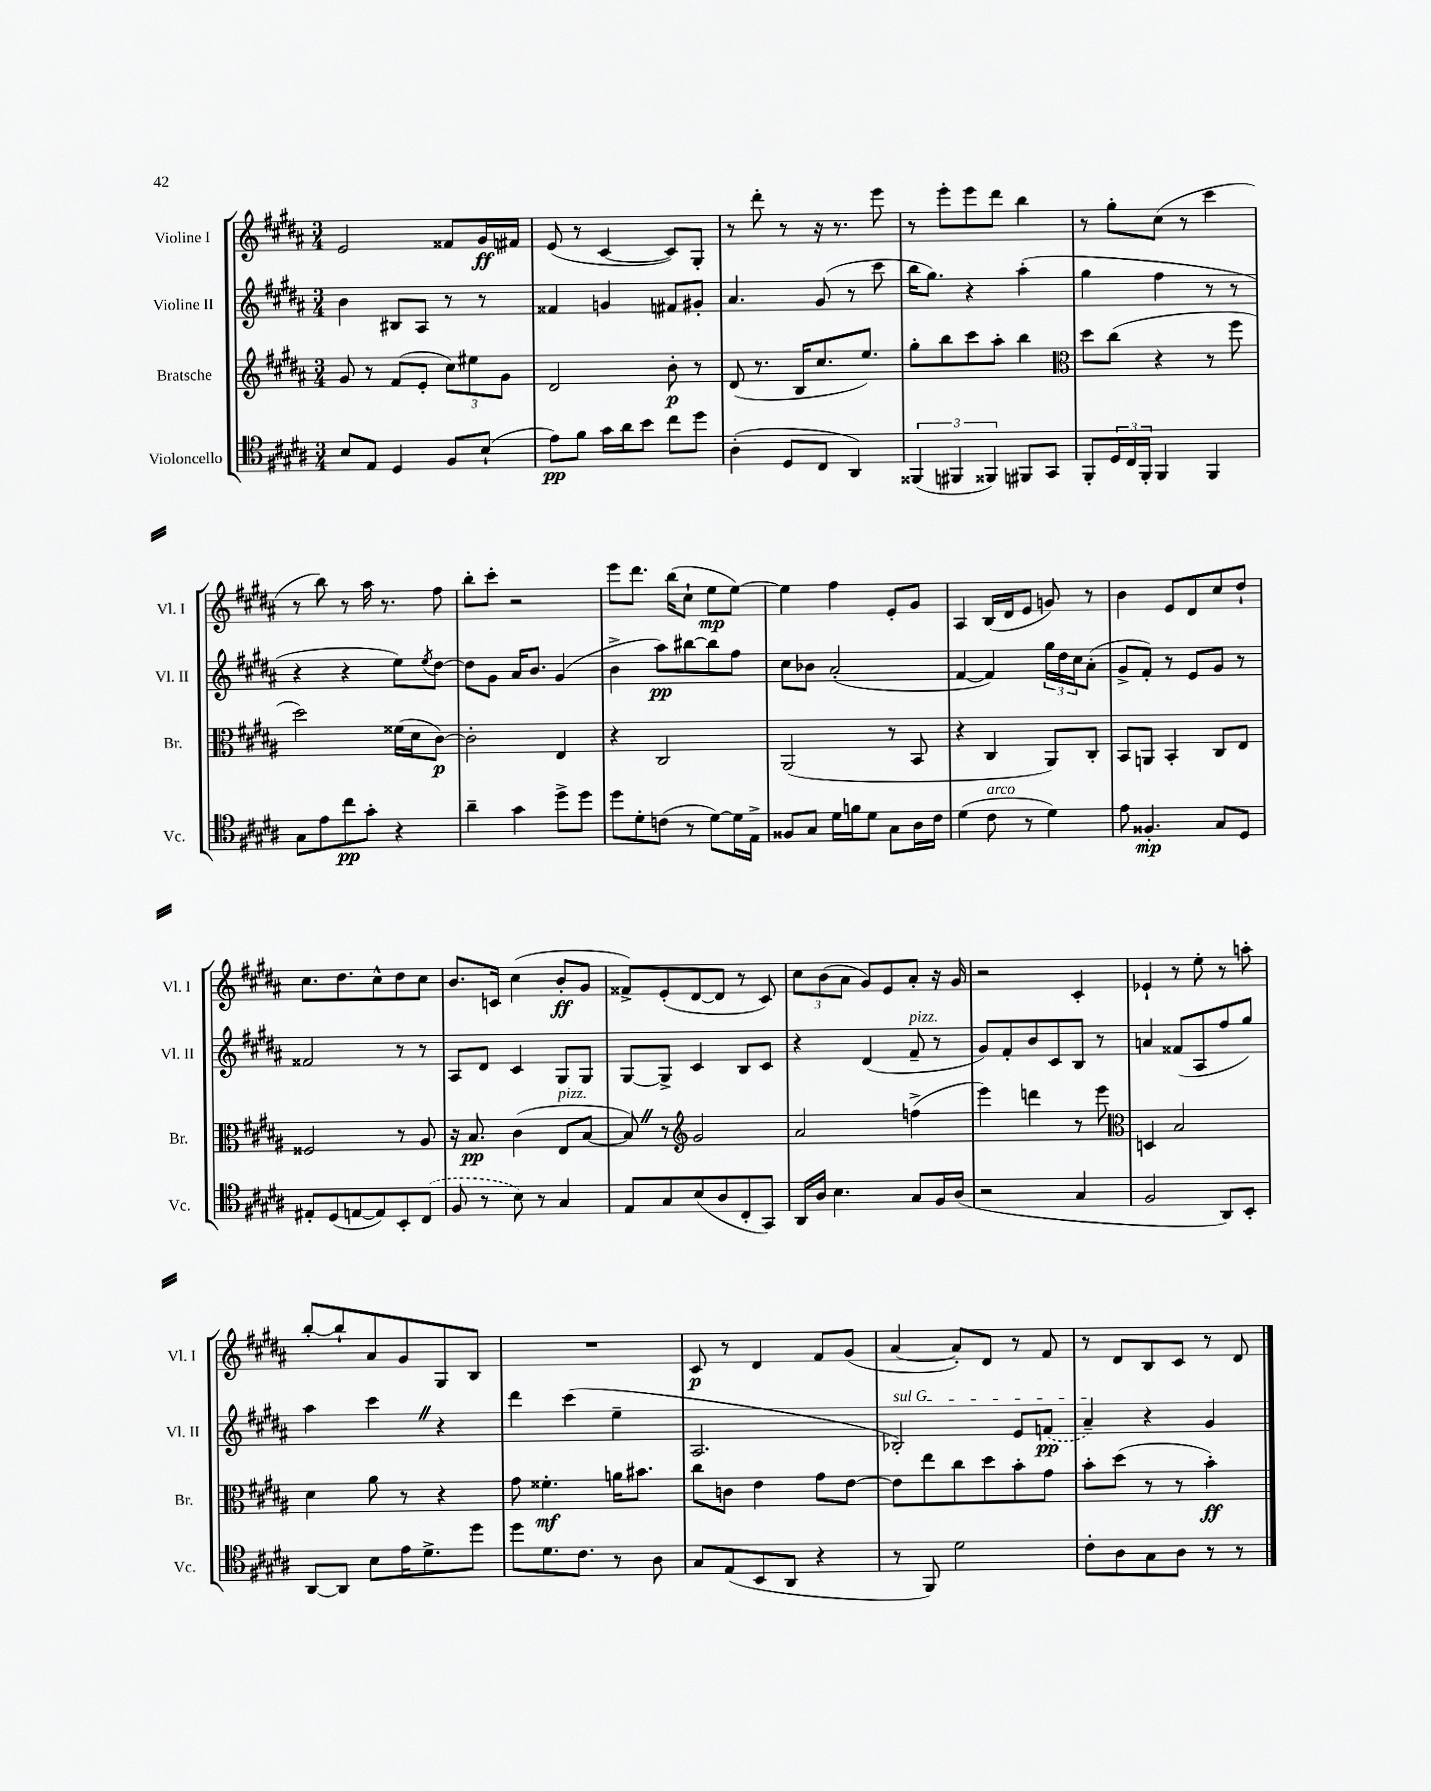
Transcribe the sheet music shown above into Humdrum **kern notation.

**kern	**dynam	**kern	**dynam	**kern	**dynam	**kern	**dynam
*part4	*part4	*part3	*part3	*part2	*part2	*part1	*part1
*staff4	*staff4	*staff3	*staff3	*staff2	*staff2	*staff1	*staff1
*I"Violoncello	*	*I"Bratsche	*	*I"Violine II	*	*I"Violine I	*
*I'Vc.	*	*I'Br.	*	*I'Vl. II	*	*I'Vl. I	*
*clefC4	*	*clefG2	*	*clefG2	*	*clefG2	*
*k[f#c#g#d#a#]	*	*k[f#c#g#d#a#]	*	*k[f#c#g#d#a#]	*	*k[f#c#g#d#a#]	*
*M3/4	*	*M3/4	*	*M3/4	*	*M3/4	*
=72	=72	=72	=72	=72	=72	=72	=72
8B/L	.	8g#/	.	4b\	.	2e/	.
8E/J	.	8r	.	.	.	.	.
4D#/	.	(8f#/L	.	8B#X/L	.	.	.
.	.	8e'/J	.	8A#/J	.	.	.
8F#/L	.	12cc#\L)	.	8r	.	8f##X/L	.
.	.	12ee#X\	.	.	.	.	.
(8B`/J	.	.	.	8r	.	16g#/L	ff
.	.	12g#\J	.	.	.	.	.
.	.	.	.	.	.	16f#X/JJ	.
=73	=73	=73	=73	=73	=73	=73	=73
8e\L)	pp	2d#/	.	4f##X/	.	(8e/	.
8f#\J	.	.	.	.	.	8r	.
16g#\LL	.	.	.	4gn/	.	[4c#/	.
16a#\J	.	.	.	.	.	.	.
8b\J	.	.	.	.	.	.	.
8cc#\L	.	8b'\	p	8f#X/L	.	8c#/L])	.
8dd#\J	.	8r	.	8g#X'/J	.	8G#'/J	.
=74	=74	=74	=74	=74	=74	=74	=74
(4A#'\	.	(8d#/	.	4.a#/	.	8r	.
.	.	8.r	.	.	.	8ddd#'\	.
8D#/L	.	.	.	.	.	8r	.
.	.	16B/KL	.	.	.	.	.
8C#/J	.	8.cc#/	.	(8g#/	.	16r	.
.	.	.	.	.	.	8.r	.
4AA#/)	.	.	.	8r	.	.	.
.	.	8.ee/J)	.	.	.	.	.
.	.	.	.	8ccc#\	.	8eee\	.
=75	=75	=75	=75	=75	=75	=75	=75
(6FF##X/	.	8gg#'\L	.	16bb\KL	.	8r	.
.	.	.	.	8.gg#\J)	.	.	.
.	.	8bb\	.	.	.	8eee'\L	.
6FF#X/	.	.	.	.	.	.	.
.	.	8ccc#\	.	4r	.	8eee\	.
6FF##X/)	.	.	.	.	.	.	.
.	.	8aa#'\J	.	.	.	8ddd#\J	.
8FF#X/L	.	4bb\	.	(4aa#'\	.	4bb\	.
8GG#/J	.	.	.	.	.	.	.
=76	=76	=76	=76	=76	=76	=76	=76
*	*	*clefC3	*	*	*	*	*
8FF#'/L	.	8dd#\L	.	4gg#\	.	8r	.
24D#/L	.	(8cc#\J	.	.	.	8gg#'\L	.
24C#/	.	.	.	.	.	.	.
24FF#'/JJ	.	.	.	.	.	.	.
4FF#/	.	4r	.	4ff#\	.	(8cc#\J	.
.	.	.	.	.	.	8r	.
4FF#/	.	8r	.	8r	.	4ccc#\	.
.	.	8ff#\	.	8r	.	.	.
!!LO:LB:g=z
=77	=77	=77	=77	=77	=77	=77	=77
8G#\L	.	2dd#\)	.	4r	.	8r	.
8e\	.	.	.	.	.	8bb\)	.
8cc#\	pp	.	.	4r	.	8r	.
8g#'\J	.	.	.	.	.	16aa#\	.
.	.	.	.	.	.	8.r	.
4r	.	(16f##X\LL	.	8ee\L)	.	.	.
.	.	16d#\J	.	.	.	.	.
.	.	.	.	8qee/	.	.	.
.	.	[8c#\J)	p	[8dd#\J	.	8ff#\	.
=78	=78	=78	=78	=78	=78	=78	=78
4a#~\	.	2c#'\]	.	8dd#\L]	.	8bb'\L	.
.	.	.	.	8g#\J	.	8ccc#'\J	.
4g#\	.	.	.	16a#/KL	.	2r	.
.	.	.	.	8.b/J	.	.	.
8dd#^\L	.	4E/	.	(4g#/	.	.	.
8dd#\J	.	.	.	.	.	.	.
=79	=79	=79	=79	=79	=79	=79	=79
8dd#\L	.	4r	.	4b^\	.	8eee\L	.
8d#'\	.	.	.	.	.	8.ddd#\J	.
(8cn\J	.	2C#/	.	8aa#\L)	pp	.	.
.	.	.	.	.	.	(16bb\KL	.
8r	.	.	.	[8bb#X\	.	8cc#`\J	.
[8d#\L)	.	.	.	8bb#\]	.	8ee\L	mp
16d#\L]	.	.	.	8ff#\J	.	[8ee\J)	.
16E^\JJ	.	.	.	.	.	.	.
=80	=80	=80	=80	=80	=80	=80	=80
8F##X/L	.	(2AA#/	.	8cc#\L	.	4ee\]	.
8G#/J	.	.	.	8b-X\J	.	.	.
16d#\LL	.	.	.	(2a#'/	.	4ff#\	.
16fn\J	.	.	.	.	.	.	.
8d#\J	.	.	.	.	.	.	.
8G#\L	.	8r	.	.	.	8e'/L	.
16A#\L	.	8BB/	.	.	.	8g#/J	.
16c#\JJ	.	.	.	.	.	.	.
=81	=81	=81	=81	=81	=81	=81	=81
(4d#\	.	4r	.	[4f#/	.	4A#/	.
!LO:TX:a:i:t=arco	!	!	!	!	!	!	!
8c#\	.	4C#/	.	4f#/])	.	(16B/LL	.
.	.	.	.	.	.	16d#/J	.
8r	.	.	.	.	.	8e/J	.
4d#\)	.	8AA#/L)	.	24gg#\LL	.	8gn/)	.
.	.	.	.	24dd#\	.	.	.
.	.	.	.	24cc#\J	.	.	.
.	.	8C#'/J	.	(8a#'\J	.	8r	.
=82	=82	=82	=82	=82	=82	=82	=82
8e\	.	8BB/L	.	8g#^/L	.	4b\	.
4.F##X'/	mp	8AAn/J	.	8f#'/J)	.	.	.
.	.	4BB'/	.	8r	.	8e/L	.
.	.	.	.	8e/L	.	8d#/	.
8G#/L	.	8C#/L	.	8g#/J	.	8cc#/	.
8D#/J	.	8E/J	.	8r	.	8dd#`/J	.
!!LO:LB:g=z
=83	=83	=83	=83	=83	=83	=83	=83
8E#X'/L	.	2F##X/	.	2f##X/	.	8.cc#\L	.
(8D#/	.	.	.	.	.	.	.
.	.	.	.	.	.	8.dd#\	.
[8En/	.	.	.	.	.	.	.
8E/])	.	.	.	.	.	8cc#^^\	.
8BB'/	.	8r	.	8r	.	8dd#\	.
(8C#/J	.	8A#/	.	8r	.	8cc#\J	.
=84	=84	=84	=84	=84	=84	=84	=84
8F#/	.	16r	.	8A#/L	.	8.b/L	.
.	.	8.B/	pp	.	.	.	.
8r	.	.	.	8d#/J	.	.	.
.	.	.	.	.	.	16cn/Jk	.
8B\)	.	(4c#\	.	4c#/	.	(4cc#\	.
8r	.	.	.	.	.	.	.
!	!	!LO:TX:a:i:t=pizz.	!	!	!	!	!
4G#/	.	8E/L	.	8G#/L	.	8b'/L	ff
.	.	[8B/J	.	8G#/J	.	8g#/J	.
=85	=85	=85	=85	=85	=85	=85	=85
8E/L	.	8BZ/])	.	[8G#/L	.	8f##X^/L)	.
8G#/	.	8r	.	8G#^/J]	.	(8e'/	.
*	*	*clefG2	*	*	*	*	*
(8B/	.	2g#/	.	4c#/	.	[8d#/	.
8A#/	.	.	.	.	.	8d#/J]	.
8C#'/	.	.	.	8B/L	.	8r	.
8GG#/J)	.	.	.	8c#/J	.	8c#/)	.
=86	=86	=86	=86	=86	=86	=86	=86
16AA#/LL	.	2a#/	.	4r	.	12cc#\L	.
16A#/JJ	.	.	.	.	.	.	.
.	.	.	.	.	.	(12b\	.
4.B\	.	.	.	.	.	.	.
.	.	.	.	.	.	12a#\J	.
.	.	.	.	(4d#/	.	8g#/L)	.
.	.	.	.	.	.	8e/	.
!	!	!	!	!LO:TX:a:i:t=pizz.	!	!	!
8G#/L	.	(4ffn^\	.	8f#~/	.	8a#'/J	.
16F#/L	.	.	.	8r	.	16r	.
(16A#/JJ	.	.	.	.	.	16g#/	.
=87	=87	=87	=87	=87	=87	=87	=87
2r	.	4eee\)	.	8g#/L)	.	2r	.
.	.	.	.	8f#'/	.	.	.
.	.	4dddn\	.	8b/	.	.	.
.	.	.	.	8c#/	.	.	.
4G#/	.	8r	.	8B/J	.	4c#'/	.
.	.	8eee\	.	8r	.	.	.
=88	=88	=88	=88	=88	=88	=88	=88
*	*	*clefC3	*	*	*	*	*
2F#/	.	4Dn/	.	4an/	.	4e-X`/	.
.	.	2B/	.	(8f##X/L	.	8r	.
.	.	.	.	8A#/	.	8ee'\	.
8AA#/L)	.	.	.	8ff#/	.	8r	.
8BB'/J	.	.	.	8gg#/J)	.	8aan'\	.
!!LO:LB:g=z
=89	=89	=89	=89	=89	=89	=89	=89
[8AA#/L	.	4d#\	.	4aa#\	.	[8bb'/L	.
8AA#/J]	.	.	.	.	.	8bb`/]	.
8B\L	.	8a#\	.	4ccc#Z\	.	8a#/	.
16e\K	.	8r	.	.	.	8g#/	.
8.d#^\	.	.	.	.	.	.	.
.	.	4r	.	4r	.	8G#/	.
8dd#\J	.	.	.	.	.	8B/J	.
=90	=90	=90	=90	=90	=90	=90	=90
8dd#\L	.	8g#\	.	4ddd#\	.	2.r	.
8.d#\	.	4.f##X'\	mf	.	.	.	.
.	.	.	.	(4ccc#\	.	.	.
8.c#\J	.	.	.	.	.	.	.
8r	.	16an\KL	.	4ee~\	.	.	.
.	.	8.b#X\J	.	.	.	.	.
8A#\	.	.	.	.	.	.	.
=91	=91	=91	=91	=91	=91	=91	=91
8G#/L	.	8cc#\L	.	2.A#/	.	8c#/	p
(8E/	.	8cn\J	.	.	.	8r	.
8BB/	.	4e\	.	.	.	4d#/	.
8AA#/J	.	.	.	.	.	.	.
4r	.	8g#\L	.	.	.	8f#/L	.
.	.	[8e\J	.	.	.	(8g#/J	.
=92	=92	=92	=92	=92	=92	=92	=92
!	!	!	!	!LO:TX:a:i:t=sul G	!	!	!
8r	.	8e\L]	.	2B-X'/)	.	[4a#/	.
8FF#/)	.	8ee\	.	.	.	.	.
2d#\	.	8cc#\	.	.	.	8a#'/L])	.
.	.	8dd#\	.	.	.	8d#/J	.
.	.	8b'\	.	8e/L	.	8r	.
.	.	8g#\J	.	(8fn/J	pp	8f#/	.
=93	=93	=93	=93	=93	=93	=93	=93
8c#'\L	.	8b'\L	.	4a#~/)	.	8r	.
8A#\	.	(8dd#\J	.	.	.	8d#/L	.
8G#\	.	8r	.	4r	.	8B/	.
8A#\J	.	8r	.	.	.	8c#/J	.
8r	.	4b'\)	ff	4g#/	.	8r	.
8r	.	.	.	.	.	8d#/	.
==	==	==	==	==	==	==	==
*-	*-	*-	*-	*-	*-	*-	*-
